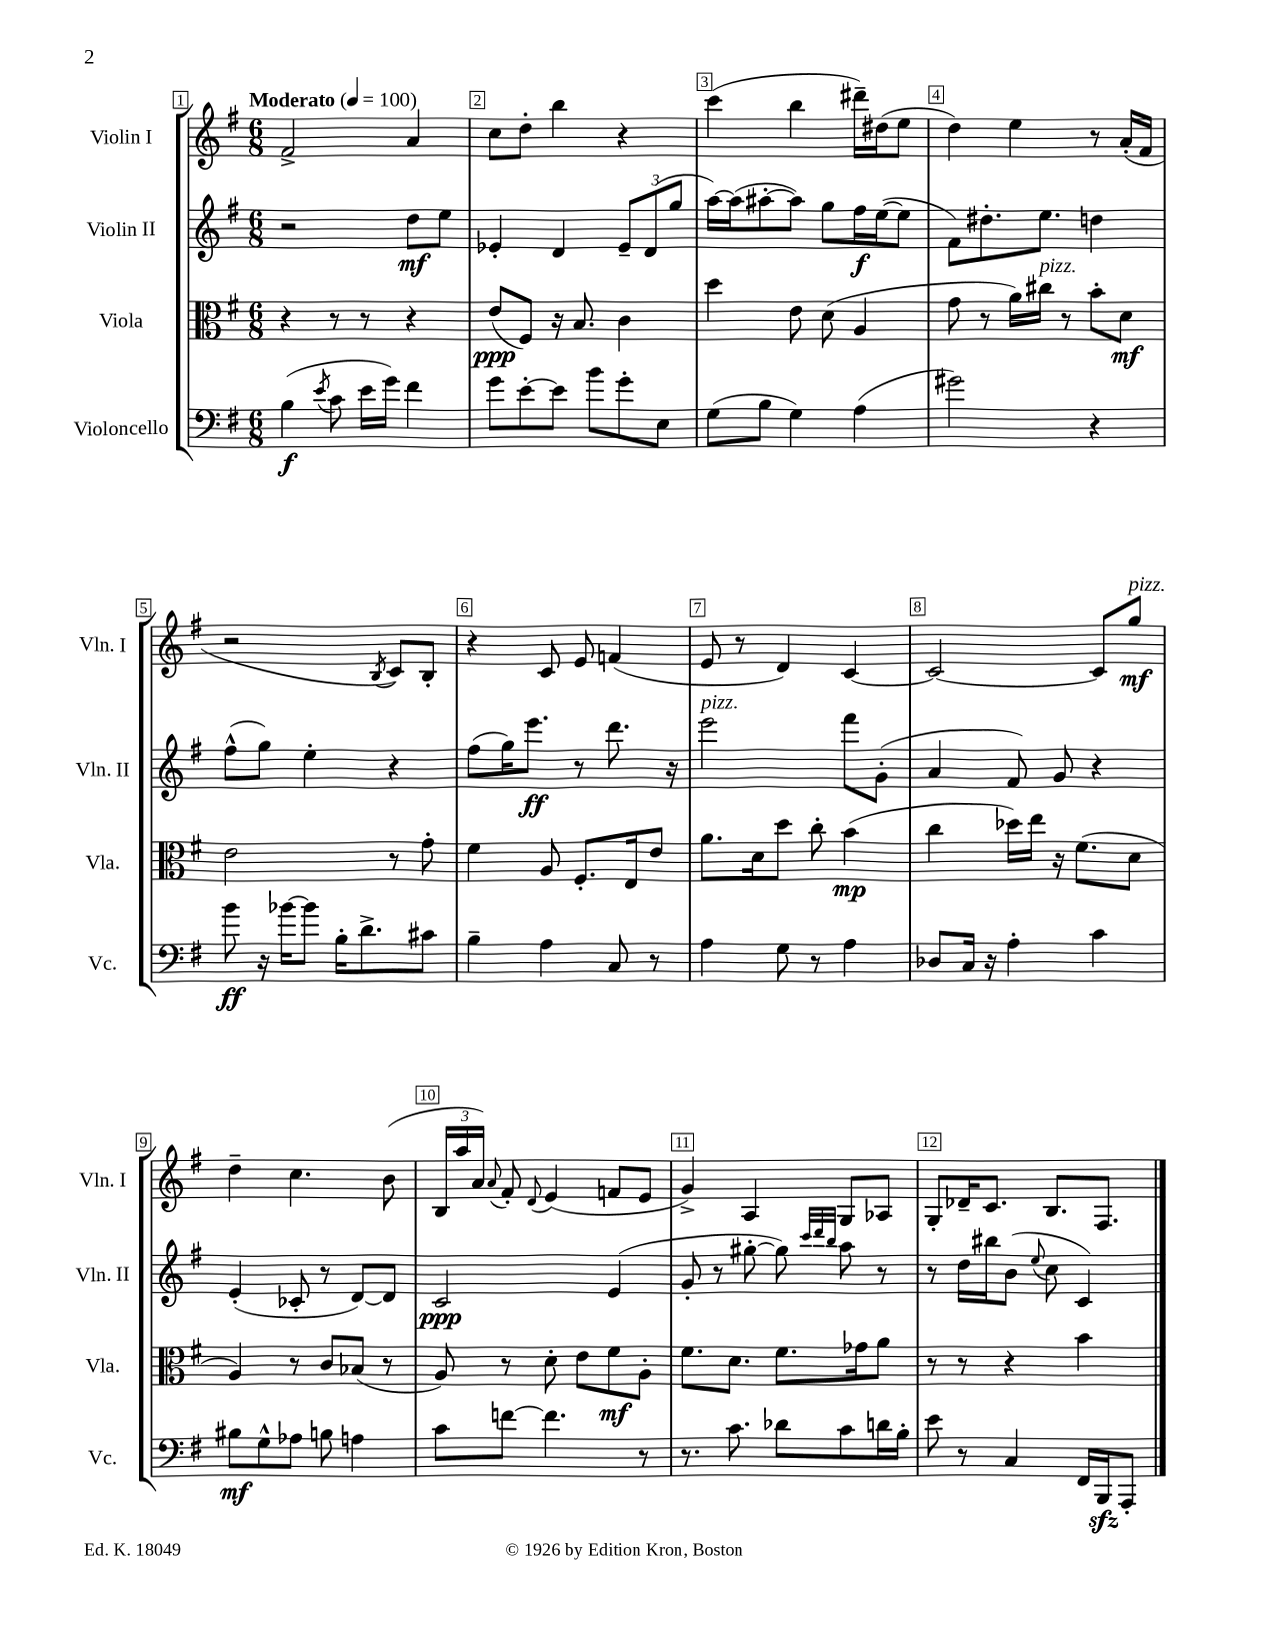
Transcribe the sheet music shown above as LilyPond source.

<<
\new StaffGroup <<
\new Staff = "s0" \with { instrumentName = "Violin I" shortInstrumentName = "Vln. I" } {
    \clef treble \key g \major \numericTimeSignature \time 6/8 \tempo "Moderato" 4 = 100
    \autoBeamOff fis'2-> a'4 |
    c''8[ d''8]-. b''4 r4 |
    c'''4( b''4 dis'''16[--) dis''16( e''8] |
    d''4) e''4 r8 a'16[-.( fis'16] |
    r2 \acciaccatura { b8 } c'8[) b8]-. |
    r4 c'8 e'8 f'4( |
    e'8 r8 d'4) c'4~ |
    c'2~ c'8[ g''8]\mf^\markup { \italic "pizz." } |
    d''4-- c''4. b'8( |
    \tuplet 3/2 { b16[ a''16 a'16]) } \appoggiatura { a'8 } fis'8-. \appoggiatura { d'8 } e'4( f'8[ e'8] |
    g'4->) a4 g8[ aes8] |
    g8[-. des'16-- c'8.] b8.[ fis8.] \bar "|." |
}
\new Staff = "s1" \with { instrumentName = "Violin II" shortInstrumentName = "Vln. II" } {
    \clef treble \key g \major \numericTimeSignature \time 6/8
    \autoBeamOff r2 d''8[\mf e''8] |
    ees'4-. d'4 \tuplet 3/2 { ees'8[-- d'8( g''8] } |
    a''16[~) a''16( ais''8~-. ais''8]) g''8[ fis''16\f e''16~( e''8] |
    fis'8[) dis''8.-. e''8.] d''4 |
    fis''8[-^( g''8]) e''4-. r4 |
    fis''8[( g''16) e'''8.]\ff r8 d'''8. r16 |
    e'''2^\markup { \italic "pizz." } fis'''8[ g'8]-.( |
    a'4 fis'8) g'8 r4 |
    e'4-.( ces'8-. r8 d'8[~) d'8] |
    c'2\ppp e'4( |
    g'8-. r8 gis''8~-. gis''8) \grace { c'''32[ d'''32 b''32] } a''8 r8 |
    r8 d''16[ bis''16 b'8]( \appoggiatura { e''8 } c''8 c'4) \bar "|." |
}
\new Staff = "s2" \with { instrumentName = "Viola" shortInstrumentName = "Vla." } {
    \clef alto \key g \major \numericTimeSignature \time 6/8
    \autoBeamOff r4 r8 r8 r4 |
    e'8[\ppp( fis8]) r16 b8. c'4 |
    d''4 e'8 d'8( a4 |
    g'8 r8 a'16[) cis''16]^\markup { \italic "pizz." } r8 b'8[-. d'8]\mf |
    e'2 r8 g'8-. |
    fis'4 a8 fis8.[-. e16 e'8] |
    a'8.[ d'16 d''8] c''8-. b'4\mp( |
    c''4 des''16[) e''16] r16 fis'8.[( d'8] |
    a4) r8 c'8[ bes8]( r8 |
    a8) r8 d'8-. e'8[ fis'8\mf a8]-. |
    fis'8.[ d'8.] fis'8.[ ges'16 a'8] |
    r8 r8 r4 b'4 \bar "|." |
}
\new Staff = "s3" \with { instrumentName = "Violoncello" shortInstrumentName = "Vc." } {
    \clef bass \key g \major \numericTimeSignature \time 6/8
    \autoBeamOff b4\f( \acciaccatura { e'8 } c'8 e'16[ g'16]) fis'4 |
    g'8[ e'8~-. e'8] b'8[ g'8-. e8] |
    g8[( b8] g4) a4( |
    gis'2) r4 |
    b'8\ff r16 bes'16[~ bes'8] b16[-. d'8.-> cis'8] |
    b4-- a4 c8 r8 |
    a4 g8 r8 a4 |
    des8[ c16] r16 a4-. c'4 |
    bis8[\mf g8-^ aes8] b8 a4 |
    c'8[ f'8]~ f'4. r8 |
    r8. c'8. des'8[ c'8 d'16 b16]-. |
    e'8 r8 c4 fis,16[ b,,16\sfz a,,8]-. \bar "|." |
}
>>
>>
\layout { \context { \Score \override BarNumber.break-visibility = ##(#f #t #t) barNumberVisibility = #all-bar-numbers-visible \override BarNumber.stencil = #(make-stencil-boxer 0.1 0.3 ly:text-interface::print) } }
